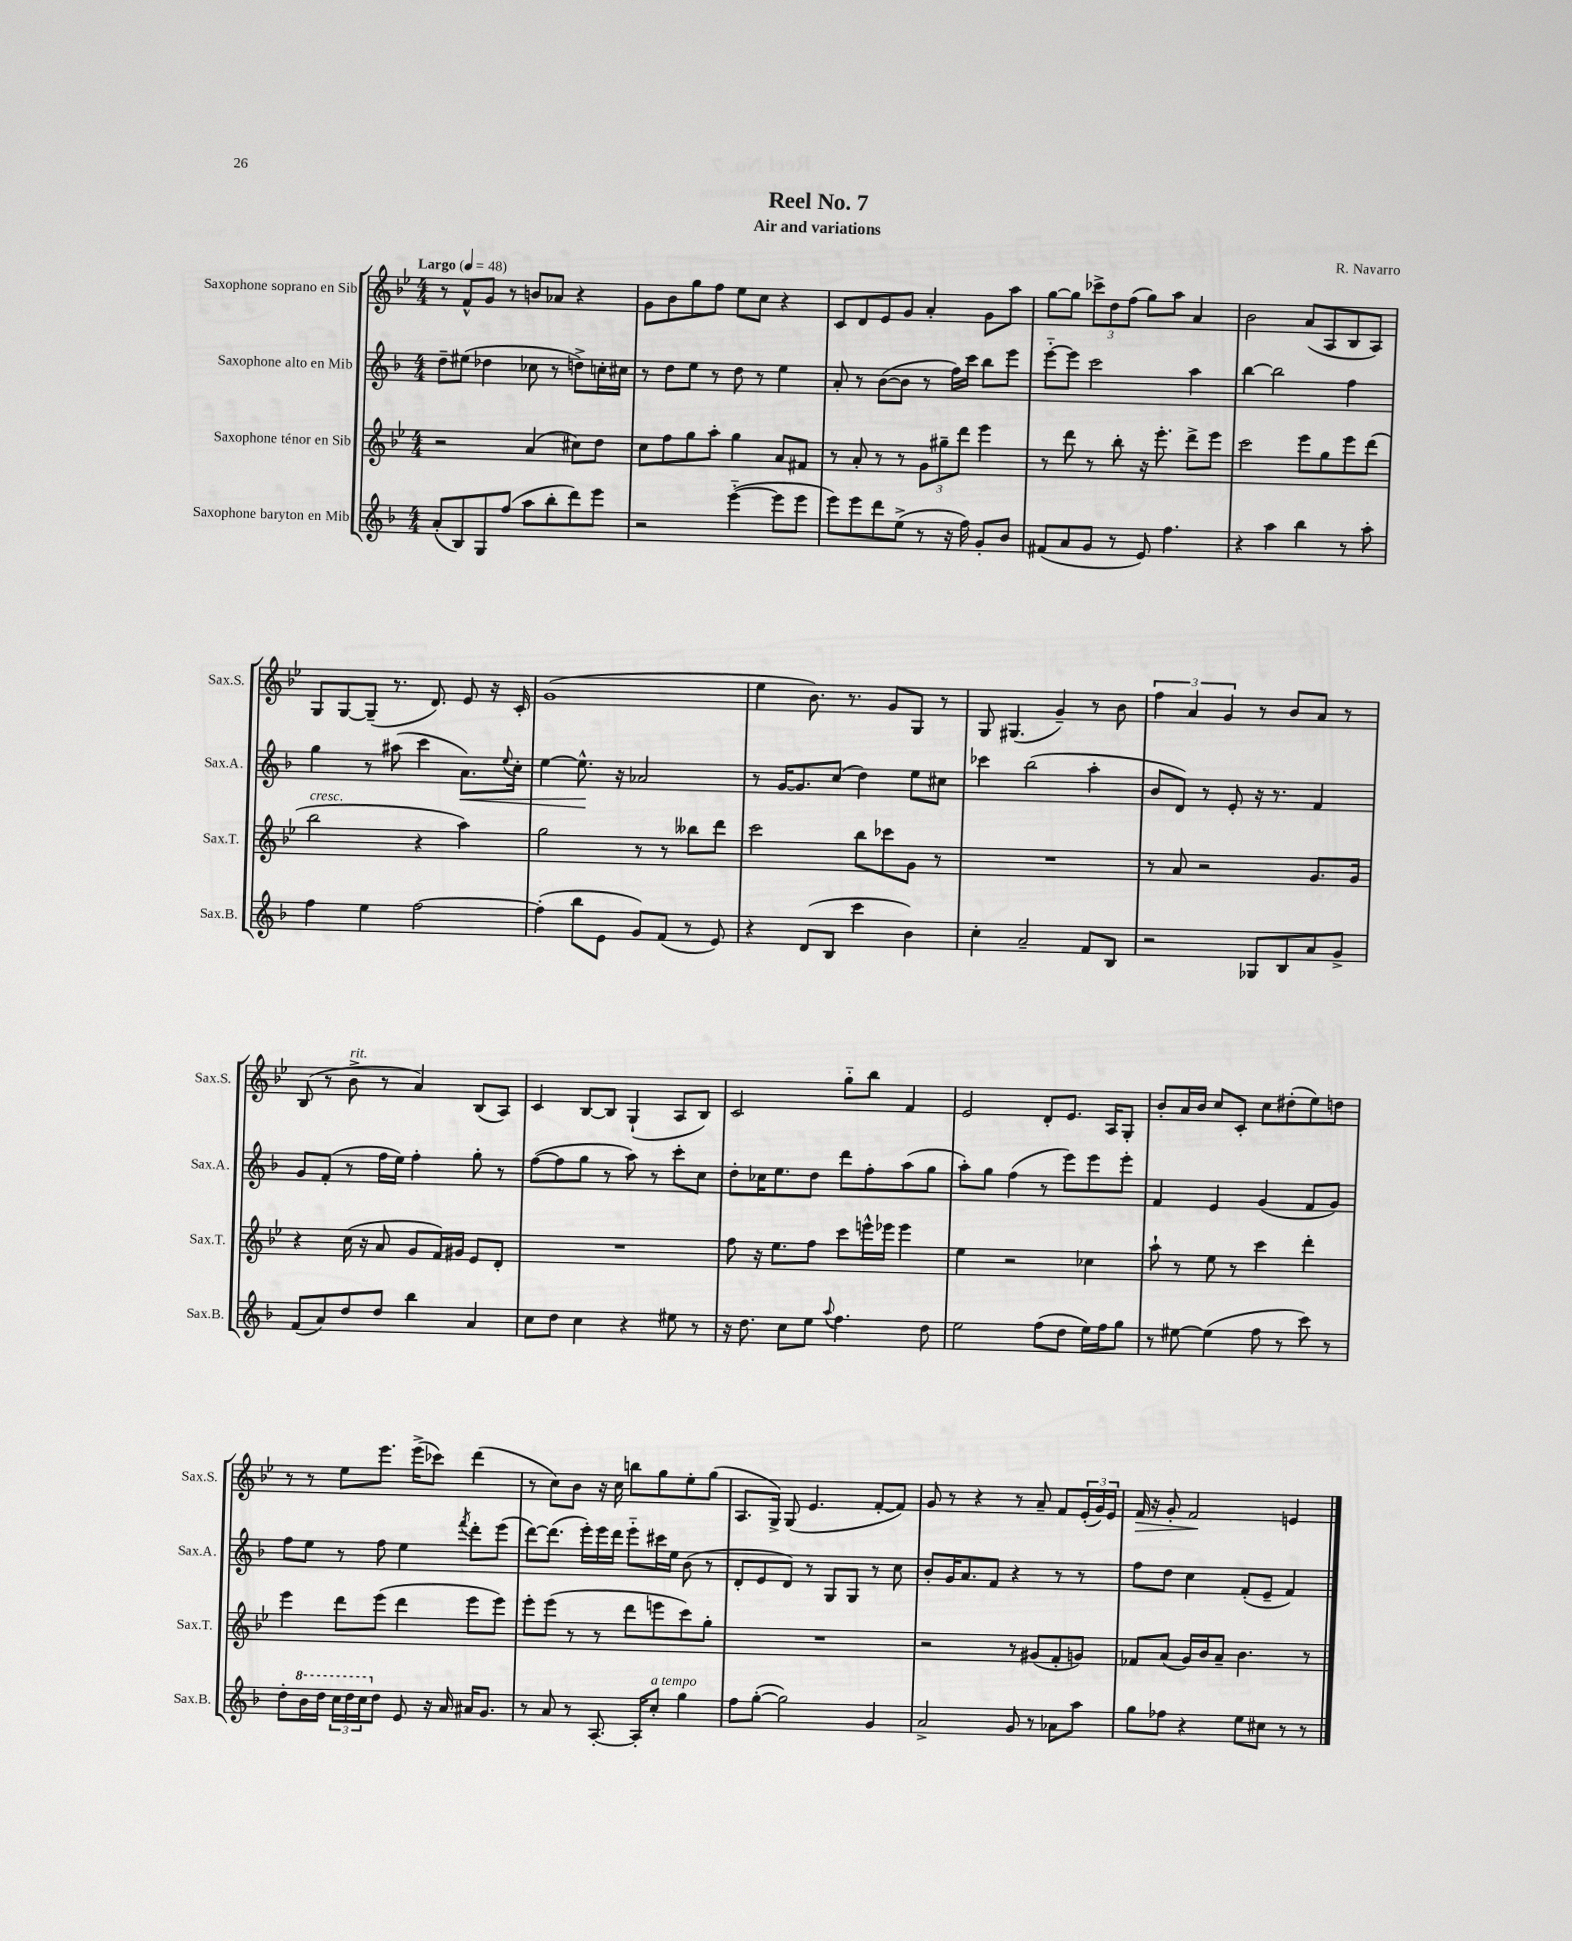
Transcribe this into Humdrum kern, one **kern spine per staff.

**kern	**kern	**kern	**kern
*staff4	*staff3	*staff2	*staff1
*clefG2	*clefG2	*clefG2	*clefG2
*k[b-]	*k[b-e-]	*k[b-]	*k[b-e-]
*M4/4	*M4/4	*M4/4	*M4/4
*MM48	*MM48	*MM48	*MM48
(8a'	2r	8dd~	8r
8B-)	.	(8ee#	8f^^
8G	.	4dd-	8g
(8ff	.	.	8r
8aa	(4a	8cc-	8b
8bb-'	.	8r	8a-
8ddd)	8cc#)	8dd^)	4r
8eee	8dd	16cc'	.
.	.	16cc#	.
=	=	=	=
2r	8cc	8r	8g
.	8ff	8dd	8b-
.	8gg	8ee	8gg
.	8aa'	8r	8ff
([4eee'~	4gg	8dd	8ee-
.	.	8r	8cc
8eee]	8a	4ee	4r
8eee	8f#	.	.
=	=	=	=
8eee)	8r	8a'	8c
8eee	8a'	8r	8d
8ddd	8r	([8b-	8e-
(8ee^	8r	8b-]	8g
8r	12g	8r	4a'
.	12gg#~	.	.
16r	.	16ff)	.
.	12ddd	.	.
16ff)	.	16ccc	.
8g'	4eee-	8bb-	8g
8b-	.	8eee	8aa
=	=	=	=
(8f#	8r	[8eee'~	[8gg
8a	8ddd	8eee]	8gg]
8g	8r	2ccc	12ccc-^
.	.	.	12dd
8r	8bb-'	.	.
.	.	.	(12ff
8e)	16r	.	8gg)
.	8.eee-'	.	.
4.ff	.	.	8aa
.	8ddd^	4aa	4a
.	8eee-	.	.
=	=	=	=
4r	2ccc	[4bb-	2b-
4aa	.	2bb-]	.
4bb-	8eee-	.	(8a
.	8gg	.	8A
8r	8eee-	4ff	8B-
8aa'	(8ddd	.	8A)
=	=	=	=
4ff	2bb-	4gg	8G
.	.	.	[8G
4ee	.	8r	(8G~]
.	.	(8aa#	8.r
[2ff	4r	4ccc	.
.	.	.	8.d)
.	4aa)	8.a)	8e-
.	.	.	16r
.	.	8qqee	.
.	.	16cc'	16c'
=	=	=	=
(4ff']	2gg	[4ee	(1g
8bb-	.	8.ee^^]	.
8e	.	.	.
.	.	16r	.
8g)	8r	2a-	.
(8f	8r	.	.
8r	8bb--	.	.
8e)	8ddd	.	.
=	=	=	=
4r	2ccc	8r	4ee-
.	.	[16g	.
.	.	8.g]	.
(8d	.	.	8.b-)
8B-	.	(8cc	.
.	.	.	8.r
4ccc	8bb-	4dd)	.
.	8ccc-	.	8g
4b-)	8g	8ee	8G
.	8r	8cc#	8r
=	=	=	=
4cc'	1r	4ccc-	8G
.	.	.	(4.G#
2a~	.	(2bb-	.
.	.	.	4g~)
8f	.	4aa'	8r
8B-	.	.	8b-
=	=	=	=
2r	8r	8b-	6ff
.	8a	8d)	.
.	.	.	6a
.	2r	8r	.
.	.	.	6g
.	.	8e'	.
8G-	.	16r	8r
.	.	8.r	.
8B-	.	.	8b-
8a	8.g	4f	8a
8g^	.	.	8r
.	16g	.	.
=	=	=	=
(8f	4r	8g	(8B-
8a)	.	(8f'	8r
8dd	(16cc	8r	8b-^
.	16r	.	.
8dd	8a	16ff	8r
.	.	16ee)	.
4bb-	8g	4ff'	4a)
.	16f)	.	.
.	16g#	.	.
4a	8e-	8gg'	(8B-
.	8d'	8r	8A)
=	=	=	=
8cc	1r	([8ff	4c
8dd	.	8ff]	.
4cc	.	8gg	[8B-
.	.	8r	8B-]
4r	.	8aa)	(4G`
.	.	8r	.
8ee#	.	8ccc'	8A
8r	.	8cc	8B-)
=	=	=	=
16r	8ff	8dd'	2c
8.dd	.	.	.
.	16r	16cc-	.
.	8.ee-	8.ee	.
8cc	.	.	.
8ee	8ff	8dd	.
8qqaa	.	.	.
4.ff	8ccc	8ddd	8gg'~
.	16eee^^	8ff'	8bb-
.	16eee-	.	.
.	4eee-	(8aa	4f
8dd	.	8gg	.
=	=	=	=
2ee	4ee-	8aa')	2e-
.	.	8gg	.
.	2r	(4ff	.
(8ff	.	8r	8d'
8dd	.	8eee)	8.e-
16ee)	4cc-	8eee	.
16ff	.	.	16A
8gg	.	8eee'	8G'
=	=	=	=
8r	8aa`	4f	8b-'
[8ee#	8r	.	16a
.	.	.	16b-
(4ee#]	8ee-	4e	8cc
.	8r	.	8c'
8ff	4ccc	(4g	8cc
8r	.	.	(8dd#'
8ccc)	4ddd'	8f	8ee-)
8r	.	8g)	8dd
=	=	=	=
8dd'	4eee-	8ff	8r
16bb-	.	8ee	8r
16ddd	.	.	.
24ccc	8ddd	8r	8ee-
24ddd	.	.	.
24ccc	.	.	.
8dd	(8eee-	8ff	8.eee-
8e	4ddd	4ee	.
.	.	.	(16eee-^
16r	.	.	8ccc-)
16a	.	.	.
.	.	8qfff	.
16a#	8eee-	8ddd'	(4ddd
8.g	.	.	.
.	8eee-)	(8eee	.
=	=	=	=
8r	8eee-'	[8ddd)	8r
8a	(8eee-	(8.ddd]	8cc)
8r	8r	.	8b-
.	.	16eee')	.
[8.A'	8r	16eee	16r
.	.	16ddd	16cc
.	8ddd	8eee'~	8bb
16A']	.	.	.
8cc'	8eee	16ccc#	8gg
.	.	16ee	.
4gg	8ccc)	(8b-	8ee-'
.	8gg'	8r	(8gg
=	=	=	=
8ff	1r	8d'	8.A
([8gg'	.	8e	.
.	.	.	16G^)
2gg])	.	8d)	(8G
.	.	8r	4.e-
.	.	8G	.
.	.	8G	.
4g	.	8r	[8f'
.	.	8cc	8f])
=	=	=	=
2a^	2r	8b-'	8g
.	.	16g	8r
.	.	8.a	.
.	.	.	4r
.	.	8f	.
8g	8r	4r	8r
8r	(8g#	.	8a~
8a-	8f'	8r	8f
8aa	8g)	8r	(24e-'
.	.	.	24g)
.	.	.	24e-
=	=	=	=
8gg	8f-	8ff	16f
.	.	.	16r
8ff-	(8a	8dd	8g'
4r	16g)	4cc	2f
.	16b-	.	.
.	8a~	.	.
8ee	4.b-	(8f'	.
8cc#	.	8e~	.
8r	.	4f)	4e
8r	8r	.	.
==	==	==	==
*-	*-	*-	*-
